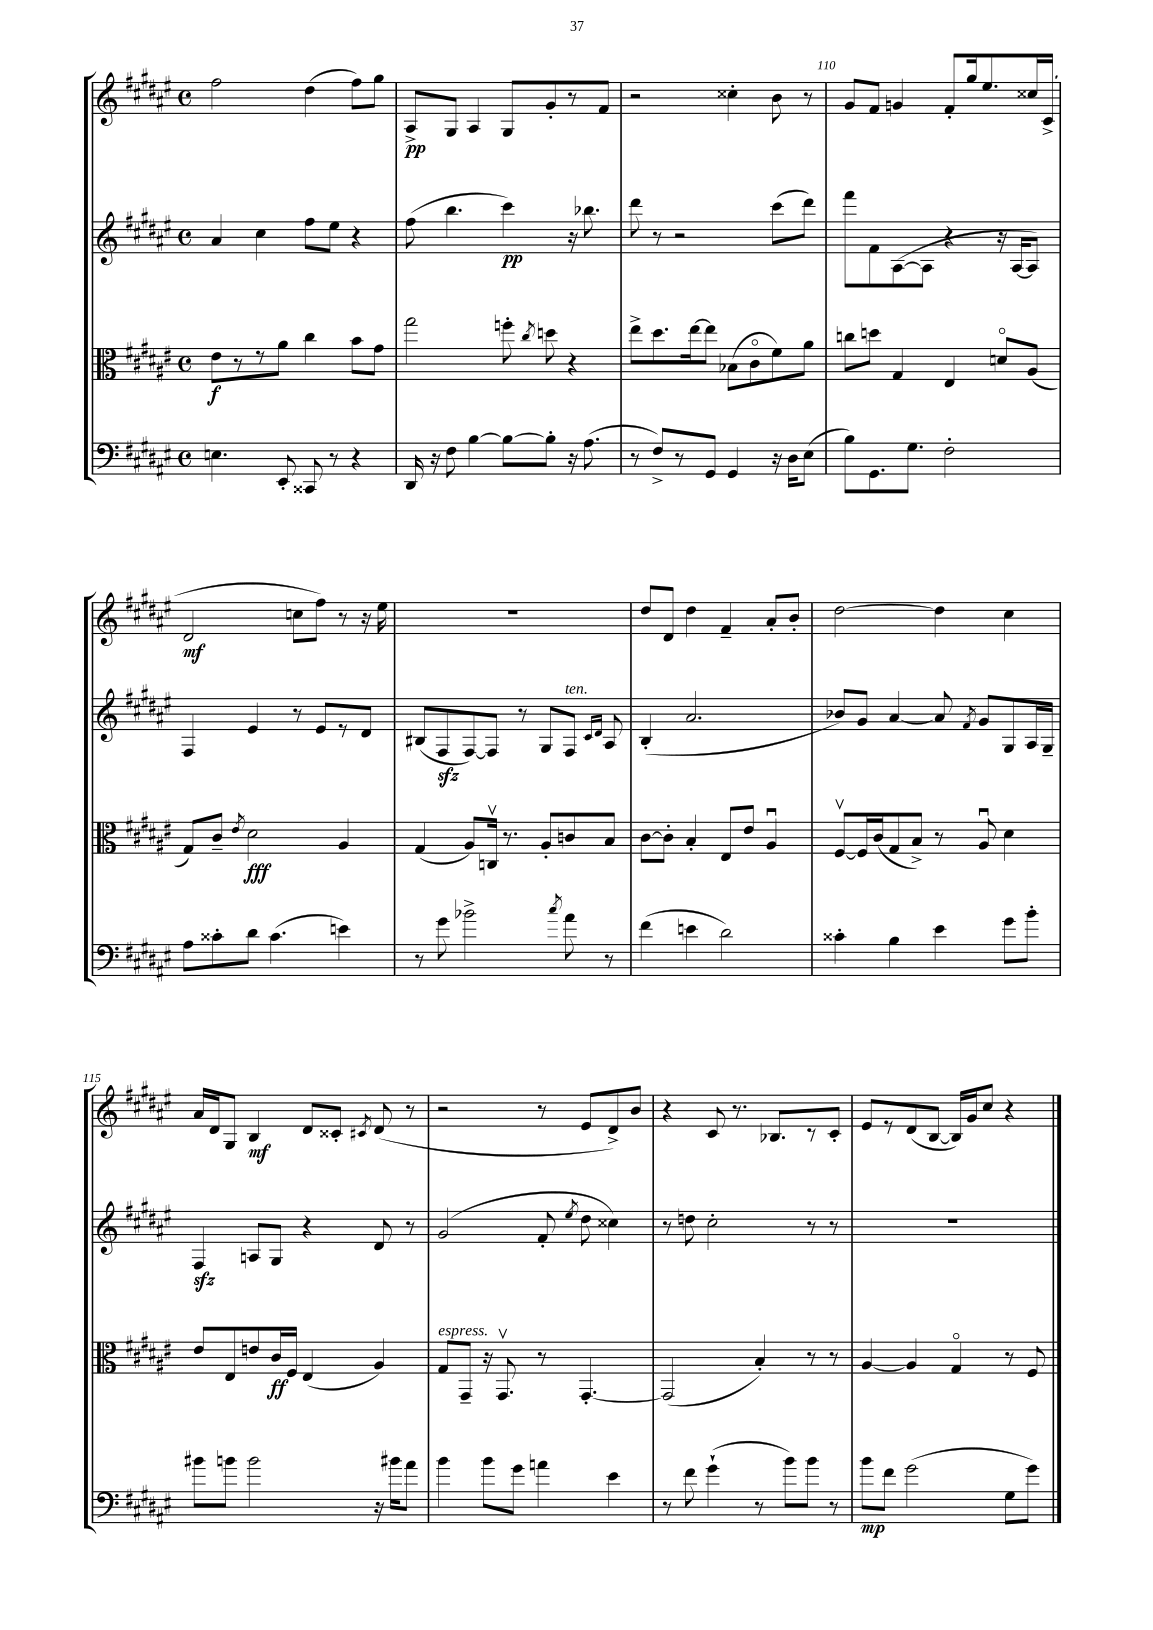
<<
\new StaffGroup <<
\new Staff = "s0" {
    \clef treble \key fis \major \defaultTimeSignature \time 4/4
    \autoBeamOff fis''2 dis''4( fis''8[) gis''8] |
    ais8[->\pp gis8] ais4 gis8[ gis'8-. r8 fis'8] |
    r2 cisis''4-. b'8 r8 |
    gis'8[ fis'8] g'4 fis'8[-. gis''16 eis''8. cisis''16 cis'16]->( |
    dis'2\mf c''8[ fis''8]) r8 r16 eis''16 |
    R1 |
    dis''8[ dis'8] dis''4 fis'4-- ais'8[-. b'8]-. |
    dis''2~ dis''4 cis''4 |
    ais'16[ dis'16 gis8] b4\mf dis'8[ cisis'8]-. \acciaccatura { cis'8 } dis'8( r8 |
    r2 r8 eis'8[ dis'8->) b'8] |
    r4 cis'8 r8. bes8.[ r8 cis'8]-. |
    eis'8[ r8 dis'8( b8]~ b16[) gis'16 cis''8] r4 \bar "|." |
}
\new Staff = "s1" {
    \clef treble \key fis \major \defaultTimeSignature \time 4/4
    \autoBeamOff ais'4 cis''4 fis''8[ eis''8] r4 |
    fis''8( b''4. cis'''4\pp) r16 bes''8. |
    dis'''8 r8 r2 cis'''8[( dis'''8]) |
    fis'''8[ fis'8 ais8~( ais8] r4 r16 ais16[~ ais8]) |
    fis4 eis'4 r8 eis'8[ r8 dis'8] |
    bis8[( fis8\sfz fis8~) fis8] r8 gis8[ fis8]^\markup { \italic "ten." } \grace { cis'16[ dis'16] } ais8 |
    b4-.( ais'2. |
    bes'8[) gis'8] ais'4~ ais'8 \acciaccatura { fis'8 } gis'8[ gis8 ais16 gis16]-- |
    fis4\sfz a8[ gis8] r4 dis'8 r8 |
    gis'2( fis'8-. \acciaccatura { eis''8 } dis''8 cisis''4) |
    r8 d''8 cis''2-. r8 r8 |
    R1 \bar "|." |
}
\new Staff = "s2" {
    \clef alto \key fis \major \defaultTimeSignature \time 4/4
    \autoBeamOff eis'8[\f r8 r8 ais'8] cis''4 b'8[ gis'8] |
    gis''2 f''8-. \acciaccatura { cis''8 } d''8 r4 |
    eis''8[-> dis''8. eis''16~ eis''8] bes8[( cis'8\flageolet fis'8) ais'8] |
    c''8[ d''8] gis4 eis4 d'8[\flageolet ais8]( |
    gis8[) cis'8]-- \acciaccatura { eis'8 } dis'2\fff ais4 |
    gis4( ais8[) c16]\upbow r8. ais8[-. c'8 b8] |
    cis'8[~ cis'8]-. b4-. eis8[ eis'8] ais4\downbow |
    fis8[~\upbow fis16 cis'16( gis8 b8]->) r8 ais8\downbow dis'4 |
    eis'8[ eis8 e'8 cis'16\ff fis16] eis4( ais4) |
    gis8[^\markup { \italic "espress." } gis,8]-- r16 gis,8.\upbow r8 gis,4.~-. |
    gis,2( b4-.) r8 r8 |
    ais4~ ais4 gis4\flageolet r8 fis8 \bar "|." |
}
\new Staff = "s3" {
    \clef bass \key fis \major \defaultTimeSignature \time 4/4
    \autoBeamOff e4. eis,8-. cisis,8 r8 r4 |
    dis,16 r16 fis8 b4~ b8[~ b8]-. r16 ais8.( |
    r8 fis8[->) r8 gis,8] gis,4 r16 dis16[ eis8]( |
    b8[) gis,8. gis8.] fis2-. |
    ais8[ cisis'8-. dis'8] cisis'4.( e'4) |
    r8 gis'8 bes'2-> \acciaccatura { cis''8 } ais'8 r8 |
    fis'4( e'4 dis'2) |
    cisis'4-. b4 eis'4 gis'8[ b'8]-. |
    bis'8[ b'8] b'2 r16 bis'16[ ais'8] |
    b'4 b'8[ gis'8] a'4 eis'4 |
    r8 fis'8 gis'4-!( r8 b'8[) b'8] r8 |
    b'8[\mp fis'8] gis'2( gis8[ gis'8]) \bar "|." |
}
>>
>>
\layout { \context { \Score currentBarNumber = #107 \override BarNumber.break-visibility = ##(#f #t #t) barNumberVisibility = #(every-nth-bar-number-visible 5) } }
